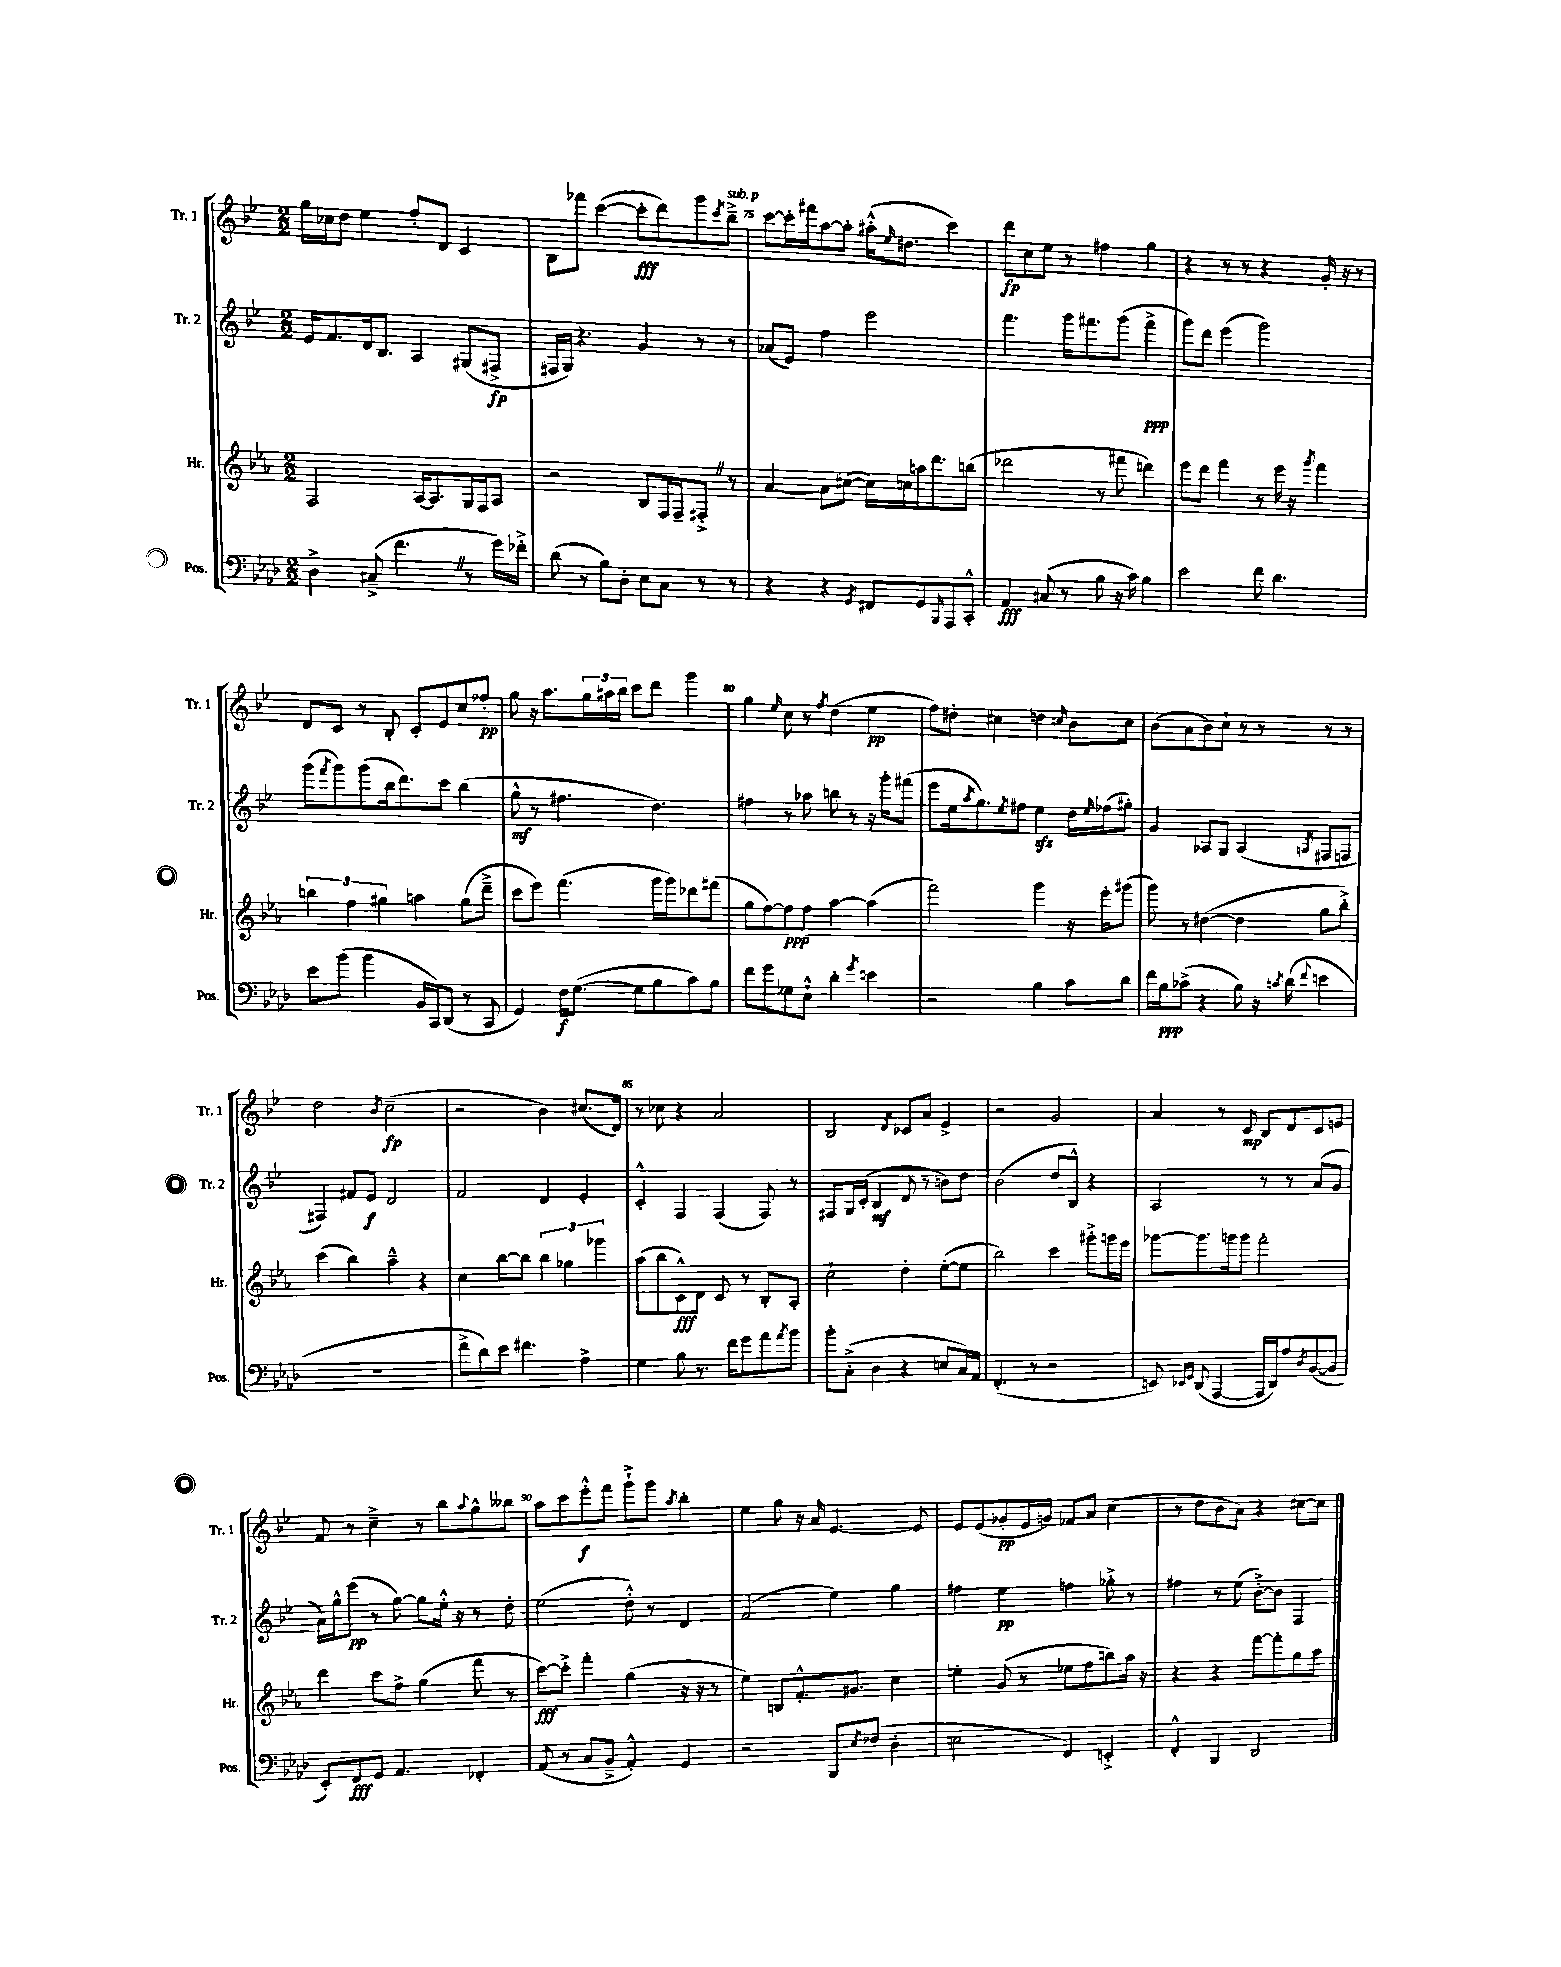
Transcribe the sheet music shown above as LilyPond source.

<<
\new StaffGroup <<
\new Staff = "s0" \with { instrumentName = "Tr. 1" shortInstrumentName = "Tr. 1" } {
    \clef treble \key bes \major \numericTimeSignature \time 2/2
    g''16 ces''16 d''8 ees''4 f''8-. d'8 c'4 |
    bes8 fes'''8 c'''4~( c'''8-.\fff d'''8) g'''8 \acciaccatura { c'''8 } bes''8--->^\markup { \italic "sub. p" } |
    c'''8~ c'''16-. fis'''16 a''8~ a''8-. ais''16-.-^( \grace { ees''16 } dis''8. c'''4) |
    d'''8\fp c''8 ees''8 r8 fis''4 g''4 |
    r4 r8 r8 r4 g'16-. r16 r8 |
    d'8 c'8 r8 bes8-. c'8-. ees'8 c''8 fes''8-.\pp |
    g''8 r16 a''8. \tuplet 3/2 { g''16 ais''16 bes''16 } c'''8 d'''8 g'''4 |
    g''4 \grace { ees''16 } c''8 r8 \acciaccatura { f''8 } d''4( ees''4\pp |
    f''8) dis''8-. cis''4 d''4 \grace { c''16 } bes'8 c''8 |
    bes'8( a'8 bes'8) c''8-! r8 r8 r8 r8 |
    d''2 \acciaccatura { bes'8 } c''2--\fp( |
    r2 bes'4) cis''8.( d'16) |
    r8 ces''8 r4 a'2 |
    bes2 \acciaccatura { d'8 } ces'8 a'8 ees'4-> |
    r2 g'2 |
    a'4 r8 c'8\mp bes8 d'8 c'8 e'8 |
    f'8 r8 c''4---> r8 bes''8 \appoggiatura { a''8 } g''8-^ beses''8 |
    a''8 c'''8 ees'''8-.-^\f f'''8 g'''8-!-> g'''8 \acciaccatura { a''8 } bes''4-. |
    ees''4 g''8 r16 a'16 ees'4.~ ees'8 |
    ees'8 ees'8( ges'8-.\pp ees'16 g'16) fes'8 a'8 c''4( |
    r8 d''8 bes'8 a'8) r4 cis''8~ cis''8 \bar "|." |
}
\new Staff = "s1" \with { instrumentName = "Tr. 2" shortInstrumentName = "Tr. 2" } {
    \clef treble \key bes \major \numericTimeSignature \time 2/2
    ees'16 f'8. d'16 bes8. a4 gis8( fis8->\fp |
    fis16 g16) r4. g'4 r8 r8 |
    aes'8( ees'8) f''4 ees'''2 |
    f'''4. g'''16 fis'''8. g'''8( fis'''4->\ppp |
    g'''8) d'''8 ees'''4( g'''2) |
    g'''8( \acciaccatura { f'''8 } g'''8) g'''8( bes''16 d'''8.) c'''8 bes''4( |
    g''8-^\mf r8 fis''4. d''4.) |
    fis''4 r8 aes''8 b''8 r8 r16 g'''16-. fis'''8( |
    ees'''8 ees''16 \acciaccatura { a''8 } g''8.) \acciaccatura { ees''8 } fis''8 ees''4\sfz d''16 \grace { ees''16 } fes''16( gis''8-.) |
    g'4 aes8 g8 aes4( \acciaccatura { a8 } fis8 f8 |
    fis4) fis'8 ees'8\f d'2 |
    f'2 d'4 ees'4-. |
    c'4-.-^ f4 f4( f8) r8 |
    fis8 g16 c'16-.( bes4\mf d'8 r8 b'8) d''8 |
    bes'2( d''8 bes8-^) r4 |
    a2 r8 r8 a'8( g'8 |
    a'16) g''16-^ ees'''8\pp( r8 g''8~) g''8 ees''16-.-^ r16 r8 d''8-. |
    ees''2( d''8-.-^) r8 d'4 |
    f'2( ees''4) g''4 |
    fis''4 ees''4\pp f''4 ges''8-.-> r8 |
    fis''4 r8 ees''8( bes'8~-.->) bes'8 f4 \bar "|." |
}
\new Staff = "s2" \with { instrumentName = "Hr." shortInstrumentName = "Hr." } {
    \clef treble \key ees \major \numericTimeSignature \time 2/2
    f2 aes16~ aes8. g16 f16 aes8 |
    r2 bes8 f16 f16-- fis8-.-> \once \override BreathingSign.text = \markup { \musicglyph "scripts.caesura.straight" } \breathe r8 |
    aes'4~ aes'8 cis''8~( cis''16) c''16 a''16 d'''8. b''8( |
    des'''2 r8 fis'''8 d'''4) |
    ees'''8 d'''8 f'''4 r8 ees'''16 r16 \acciaccatura { g'''8 } f'''4 |
    \tuplet 3/2 { b''4 f''4 gis''4 } a''4 gis''8( d'''8---> |
    c'''8 ees'''8) f'''4.( g'''16 g'''16) des'''8 fis'''8( |
    g''8 f''8~) f''8\ppp f''8 aes''4~ aes''4( |
    f'''2) g'''4 r16 ees'''16-. gis'''8( |
    g'''8) r8 dis''4~( dis''4 g''8 bes''8-.->) |
    c'''4( bes''4) aes''4---^ r4 |
    c''4 bes''8~ bes''8 \tuplet 3/2 { bes''4 ges''4 ges'''4 } |
    aes''8( bes''8 c'8-^\fff) d'8 c'8 r8 bes8-. aes8-. |
    c''2-! d''4-. ees''8~-.( ees''8 |
    bes''2) c'''4 gis'''8-.-> g'''16 ees'''16 |
    ges'''8~ ges'''8. g'''16 g'''8 f'''2-. |
    d'''4 c'''8 f''8-> g''4( f'''8 r8 |
    c'''8~\fff) c'''8-.-> f'''4-. g''4( r16 r16 r8 |
    ees''4) b8 f'8.-.-^ gis'8. c''4 |
    e''4-. g'8( r8 ees''8 f''8 b''8) aes''16 r16 |
    r4 r4 f'''8~ f'''8-. g''8 aes''8 \bar "|." |
}
\new Staff = "s3" \with { instrumentName = "Pos." shortInstrumentName = "Pos." } {
    \clef bass \key aes \major \numericTimeSignature \time 2/2
    des4-> cis8--->( f'4. \once \override BreathingSign.text = \markup { \musicglyph "scripts.caesura.straight" } \breathe r8 g'16) fes'16-.-> |
    des'8( r8 bes8) des8-. ees8 c8 r8 r8 |
    r4 r4 \acciaccatura { g,8 } fis,8 g,8 \grace { bes,,16 } aes,,8 c,8-.-^ |
    aes,4\fff cis8( r8 bes8 r16 c'16) bes4 |
    ees'2 f'8 des'4. |
    ees'8 bes'8( bes'4 bes,16 c,16) des,8( r8 c,8 |
    g,4) f16\f g8.~( g8 bes8 c'8) bes8 |
    f'8 g'8 ges8 ees8-!-^ des'4-. \acciaccatura { g'8 } e'4 |
    r2 bes4 c'8 des'8 |
    f'16 bes16\ppp ces'8->( r4 bes8) r16 \acciaccatura { c'8 } des'16( \appoggiatura { f'8 } e'4 |
    R1 |
    f'8-> des'8) ees'8 fis'4. aes4-> |
    g4 bes8 r8. f'16 g'8 aes'8 \acciaccatura { aes'8 } bes'8 |
    bes'8-. c8-.->( des4 r4 e8 c16) aes,16 |
    f,4.-.( r8 r2 |
    e,8) \grace { ees,16 g,16 } des,8( aes,,4~ aes,,16 des,16) aes8 \acciaccatura { des8 } bes,8~( bes,8 |
    ees,8-.) f,8\fff g,8 aes,4. fes,4-. |
    aes,8( r8 c8 bes,8---> aes,4-.-^) g,4 |
    r2 bes,,8 \acciaccatura { ees8 } fes8( des4-. |
    e2 f,4) e,4-.-> |
    f,4-.-^ bes,,4 des,2 \bar "|." |
}
>>
>>
\layout { \context { \Score currentBarNumber = #73 \override BarNumber.break-visibility = ##(#f #t #t) barNumberVisibility = #(every-nth-bar-number-visible 5) } }
